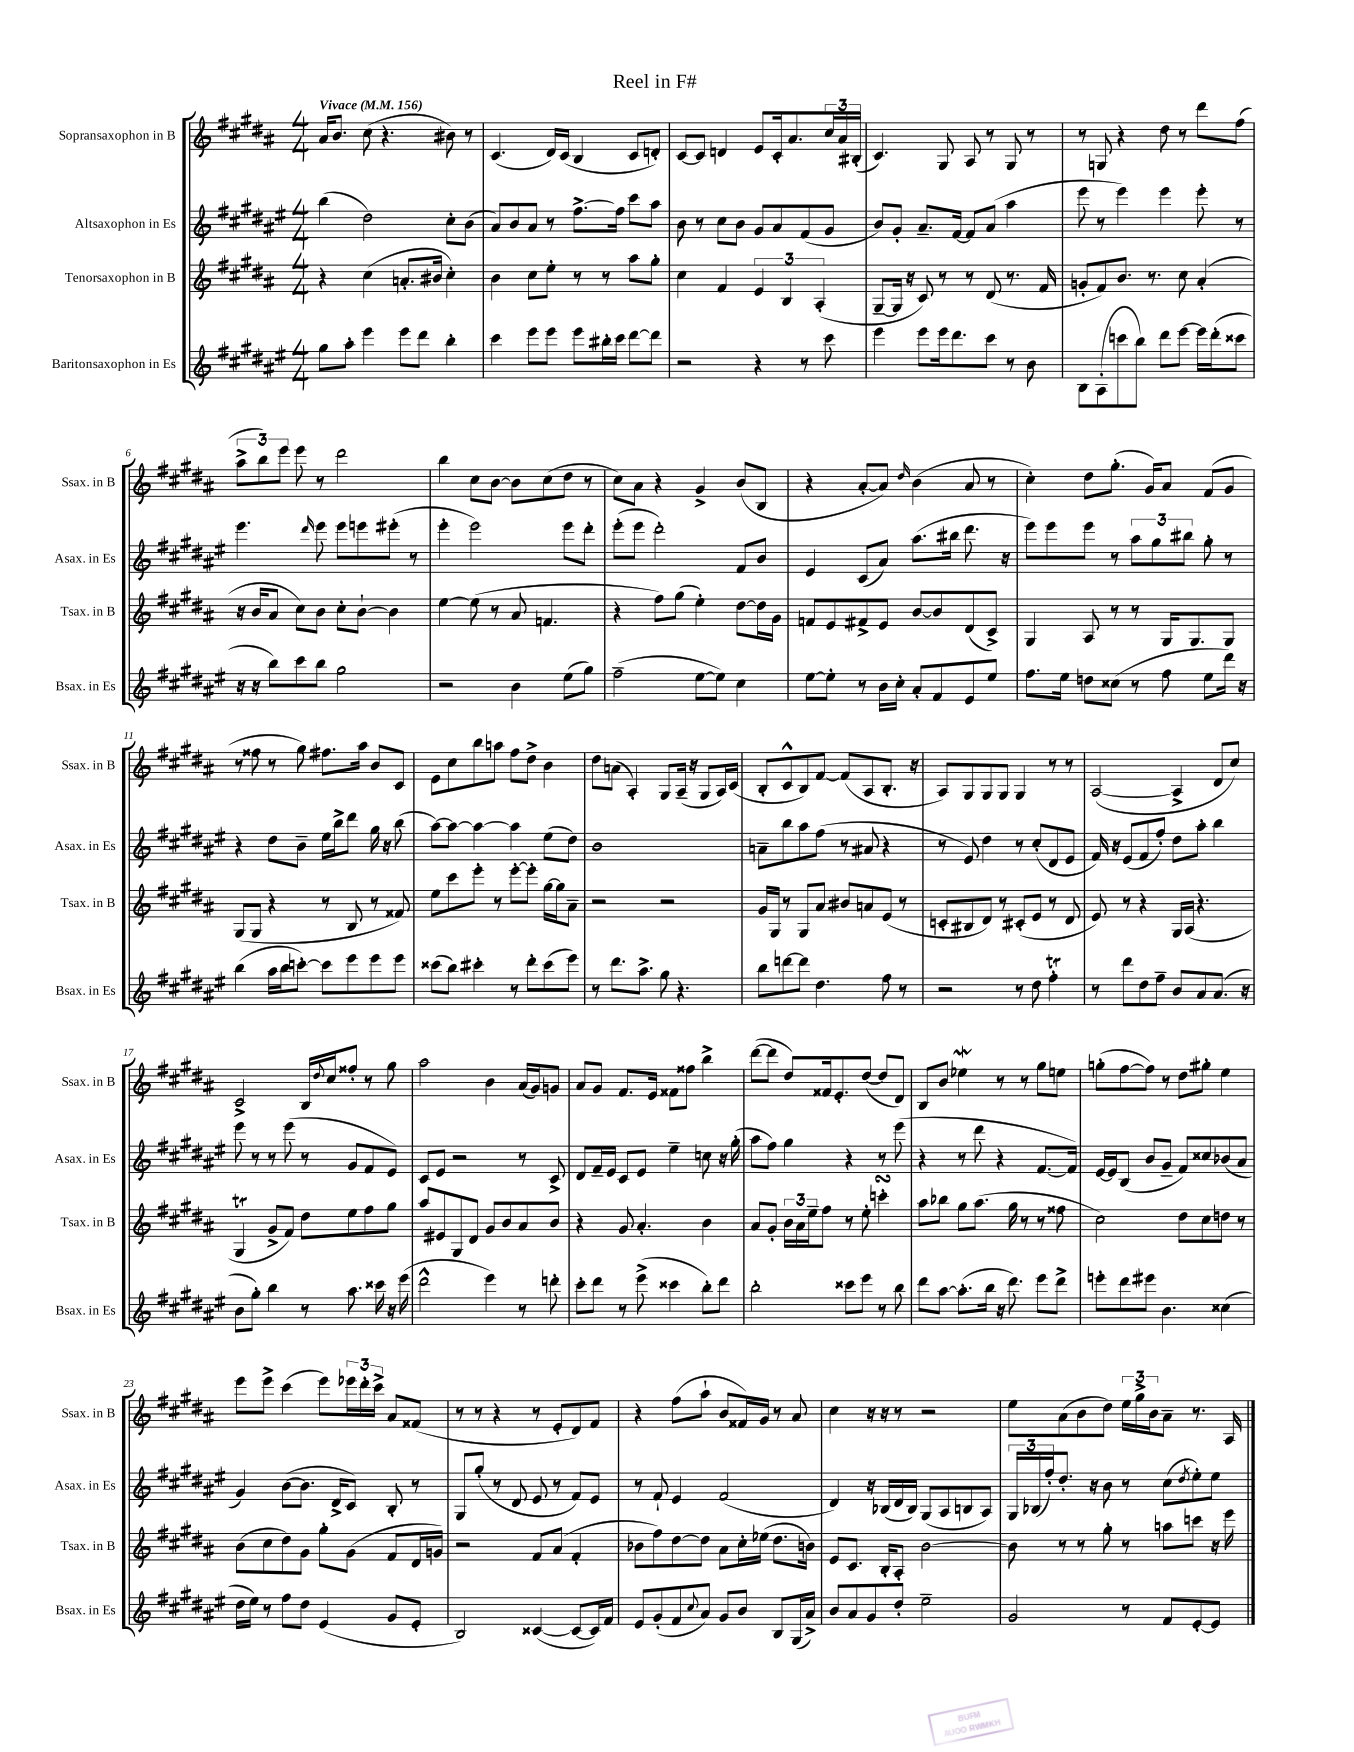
\header { title = "Reel in F#" }
<<
\new StaffGroup <<
\new Staff = "s0" \with { instrumentName = "Sopransaxophon in B" shortInstrumentName = "Ssax. in B" } {
    \clef treble \key b \major \numericTimeSignature \time 4/4 \tempo "Vivace" 4 = 156
    ais'16 b'8. cis''8( r4. bis'8) r8 |
    cis'4.( dis'16) cis'16( b4 cis'8 d'8-.) |
    cis'8~ cis'8 d'4 e'8 cis'16-. ais'8. \tuplet 3/2 { cis''16 ais'16 bis16-.( } |
    cis'4.) gis8 ais8 r8 gis8 r8 |
    r8 g8 r4 dis''8 r8 dis'''8 fis''8( |
    \tuplet 3/2 { ais''8-> b''8) e'''8 } e'''8 r8 dis'''2 |
    b''4 cis''8 b'8~ b'8 cis''8( dis''8 r8 |
    cis''8) ais'8 r4 gis'4-> b'8( b8 |
    r4 ais'8~-. ais'8) \grace { dis''16 } b'4( ais'8 r8 |
    cis''4-.) dis''8 gis''8.-.( gis'16) ais'8 fis'8( gis'8 |
    r8 fisis''8 r8 gis''8) fis''8. ais''16 b'8 cis'8 |
    e'8 cis''8 b''8 a''8 fis''8 dis''8-> b'4 |
    dis''8 a'8( ais4-.) gis8 ais16--( r16 gis8 ais16) cis'16( |
    b8-. cis'8-^ b8) fis'8~ fis'8( ais8 b8.-. r16 |
    ais8) gis8 gis8 gis8 gis4 r8 r8 |
    ais2~( ais4-> dis'8 cis''8) |
    cis'2-> b16 \appoggiatura { dis''8 } cis''16 fisis''8-. r8 gis''8 |
    ais''2 b'4 ais'16( gis'16) g'8 |
    ais'8 gis'8 fis'8. e'16 fisis'8 fisis''8 b''4-> |
    dis'''8~( dis'''8 dis''8) fisis'16 e'8.-. dis''8~( dis''8 dis'8) |
    b8 b'8 ees''4\mordent r8 r8 gis''8 e''8 |
    g''8-.( fis''8~ fis''8) r8 dis''8 gis''8-. e''4 |
    e'''8 e'''8-> cis'''4( e'''8) \tuplet 3/2 { ees'''16 dis'''16-. cis'''16-> } ais'8 fisis'8( |
    r8 r8 r4 r8 e'8-. dis'8) fis'8 |
    r4 fis''8( ais''8-! b'8 fisis'16) gis'16 r8 ais'8 |
    cis''4 r16 r16 r8 r2 |
    e''8 ais'8( b'8 dis''8) \tuplet 3/2 { e''16 gis''16-> b'16 } ais'8-- r8. ais16 \bar "|." |
}
\new Staff = "s1" \with { instrumentName = "Altsaxophon in Es" shortInstrumentName = "Asax. in Es" } {
    \clef treble \key fis \major \numericTimeSignature \time 4/4
    b''4( dis''2) cis''8-. b'8( |
    ais'8) b'8 ais'8 r8 fis''8.~-> fis''16 cis'''8 ais''8 |
    b'8 r8 cis''8 b'8 gis'8 ais'8 fis'8( gis'8 |
    b'8) gis'8-. ais'8.-- fis'16~ fis'8 ais'8( ais''4 |
    eis'''8 r8 eis'''4) eis'''4 eis'''8-. r8 |
    eis'''4. \grace { dis'''16 } eis'''8 eis'''8 e'''8 eis'''8-.( r8 |
    eis'''4-. eis'''2) eis'''8 dis'''8-. |
    eis'''8-.( eis'''8 dis'''2-.) fis'8 b'8 |
    eis'4 cis'8( ais'8) ais''8.( bis''16 dis'''8. r16 |
    eis'''8) eis'''8 eis'''8 r8 \tuplet 3/2 { ais''8 gis''8 bis''8 } gis''8-. r8 |
    r4 dis''8 b'8-- eis''16 b''16-> dis'''8 gis''16 r16 b''8( |
    ais''8~) ais''8~ ais''4~ ais''4 eis''8( dis''8) |
    b'1 |
    a'8-- b''8 ais''8 fis''8( r8 ais'8 r4 |
    r8 eis'8) dis''4 r8 cis''8-.( dis'8 eis'8 |
    fis'16) r16 eis'8( fis'8 fis''8-.) dis''8 ais''8-. b''4 |
    eis'''8 r8 r8 eis'''8( r8 gis'8 fis'8 eis'8) |
    cis'8 eis'8 r2 r8 cis'8-> |
    dis'8 fis'16-- eis'16 cis'8 eis'8 eis''4-- c''8 r16 gis''16-.( |
    ais''8 fis''8) gis''4 r4 r8 eis'''8( |
    r4 r8 dis'''8 r4 fis'8.~ fis'16) |
    eis'16~ eis'16 b8( b'8 gis'8-- fis'8) cisis''8 bes'8( ais'8 |
    gis'4) b'8~( b'8. dis'16-> cis'8) b8-. r8 |
    gis8 gis''8-.( r8 dis'8 eis'8 r8 fis'8) eis'8 |
    r8 fis'8-! eis'4 fis'2( |
    dis'4) r16 bes16( dis'16 bes16) gis8( ais8 b8 ais8) |
    \tuplet 3/2 { gis16 bes16( fis''16-.) } dis''8.-. r16 b'8 r8 cis''8( \acciaccatura { dis''8 } eis''8-.) eis''8 \bar "|." |
}
\new Staff = "s2" \with { instrumentName = "Tenorsaxophon in B" shortInstrumentName = "Tsax. in B" } {
    \clef treble \key b \major \numericTimeSignature \time 4/4
    r4 cis''4( a'8.-. bis'16 cis''4-.) |
    b'4 cis''8 e''8-. r8 r8 ais''8 gis''8-. |
    cis''4 fis'4 \tuplet 3/2 { e'4 b4 ais4-.( } |
    gis8~-- gis16 r16 cis'8) r8 r8 dis'8( r8. fis'16 |
    g'8-. fis'8) b'8. r8. cis''8 ais'4-.( |
    r16 b'16 ais'8 cis''8) b'8 cis''8-. b'8~-! b'4 |
    e''4~ e''8( r8 ais'8 f'4. |
    r4 fis''8) gis''8( e''4-.) dis''8~ dis''16 gis'16 |
    f'8 e'8 fis'8-> e'8 b'8~ b'8 dis'8( cis'8->) |
    gis4 ais8 r8 r8 gis16 gis8. gis8 |
    gis8( gis8 r4 r8 b8 r8 fisis'8) |
    e''8 cis'''8 e'''8-. r8 e'''8~-. e'''8-. gis''16~ gis''16 ais'8-- |
    r2 r2 |
    gis'16 gis16 r8 gis8 ais'8 bis'8 a'8 e'8( r8 |
    c'8-. bis8 dis'8) r8 cis'8-.( e'8 r8 dis'8 |
    e'8) r8 r4 gis16 ais16( r4. |
    gis4\trill gis'8-> fis'8) dis''8 e''8 fis''8 gis''8 |
    ais''8 eis'8 gis8 dis'8 gis'8 b'8 ais'8 b'8 |
    r4 gis'8 ais'4.-. b'4 |
    ais'8 gis'8-. \tuplet 3/2 { b'16 ais'16 e''16-- } fis''8 r8 e''8-. c'''4-.\turn |
    ais''8 bes''8 gis''8 ais''8.( gis''16 r8 r8 fisis''8 |
    cis''2) dis''8 cis''8 d''8 r8 |
    b'8( cis''8 dis''8) gis'8 gis''8-. gis'8( fis'8 dis'16 g'16) |
    r2 fis'8 ais'8( fis'4-. |
    bes'8 fis''8) dis''8~ dis''8 ais'8 cis''16-. ees''16( dis''8. b'16) |
    e'8 cis'8. b16-. ais8-. b'2~ |
    b'8 r8 r8 gis''8-. r8 a''8 c'''8 r16 e'''16 \bar "|." |
}
\new Staff = "s3" \with { instrumentName = "Baritonsaxophon in Es" shortInstrumentName = "Bsax. in Es" } {
    \clef treble \key fis \major \numericTimeSignature \time 4/4
    gis''8 ais''8-. eis'''4 eis'''8 dis'''8 b''4-. |
    cis'''4 eis'''8 eis'''8 eis'''8 bis''16-. cis'''16 dis'''8~ dis'''8 |
    r2 r4 r8 cis'''8 |
    eis'''4 eis'''8 eis'''16 dis'''8. cis'''8 r8 b'8 |
    b8 ais8-.( c'''8 b''8) dis'''8 eis'''8~ eis'''16 dis'''16-.( cisis'''8 |
    r16 r16 b''8) cis'''8 b''8 gis''2 |
    r2 b'4 eis''8( gis''8) |
    fis''2--( eis''8~ eis''8) cis''4 |
    eis''8~ eis''8-. r8 b'16 cis''16-. ais'8-. fis'8 eis'8 eis''8 |
    fis''8. eis''16 d''8 cisis''8( r8 fis''8 eis''8 dis'''16) r16 |
    b''4( ais''16 b''16 c'''8~-.) c'''8 eis'''8 eis'''8 eis'''8 |
    cisis'''8( b''8) cis'''4-. r8 dis'''8-. cis'''8( eis'''8) |
    r8 dis'''8. ais''8.-> gis''8 r4. |
    b''8 d'''8~ d'''8 dis''4. fis''8 r8 |
    r2 r8 dis''8 fis''4-.\trill |
    r8 dis'''8 dis''8 fis''8-- b'8 ais'8 ais'8.( r16 |
    b'8 gis''8-.) b''4 r8 ais''8. cisis'''16 r16 eis'''16( |
    dis'''2-^ eis'''4) r8 d'''8-. |
    cis'''8-. dis'''8 r8 eis'''8->( cisis'''4 b''8-.) dis'''8 |
    b''2-. cisis'''8 eis'''8 r8 b''8 |
    dis'''8 ais''8~ ais''8.-.( b''16 r16 dis'''8.) eis'''8 dis'''8-> |
    e'''8-. dis'''8 eis'''8 b'4. cisis''4( |
    dis''16 eis''16) r8 fis''8 dis''8 eis'4( gis'8 eis'8-. |
    b2) cisis'4~( cisis'8~ cisis'16) fis'16 |
    eis'8 gis'8-.( fis'8 \appoggiatura { cis''8 } ais'8) gis'8 b'8 b8 gis16( ais'16->) |
    b'8 ais'8 gis'8 dis''8-. eis''2-- |
    gis'2 r8 fis'8 eis'8~-. eis'8 \bar "|." |
}
>>
>>
